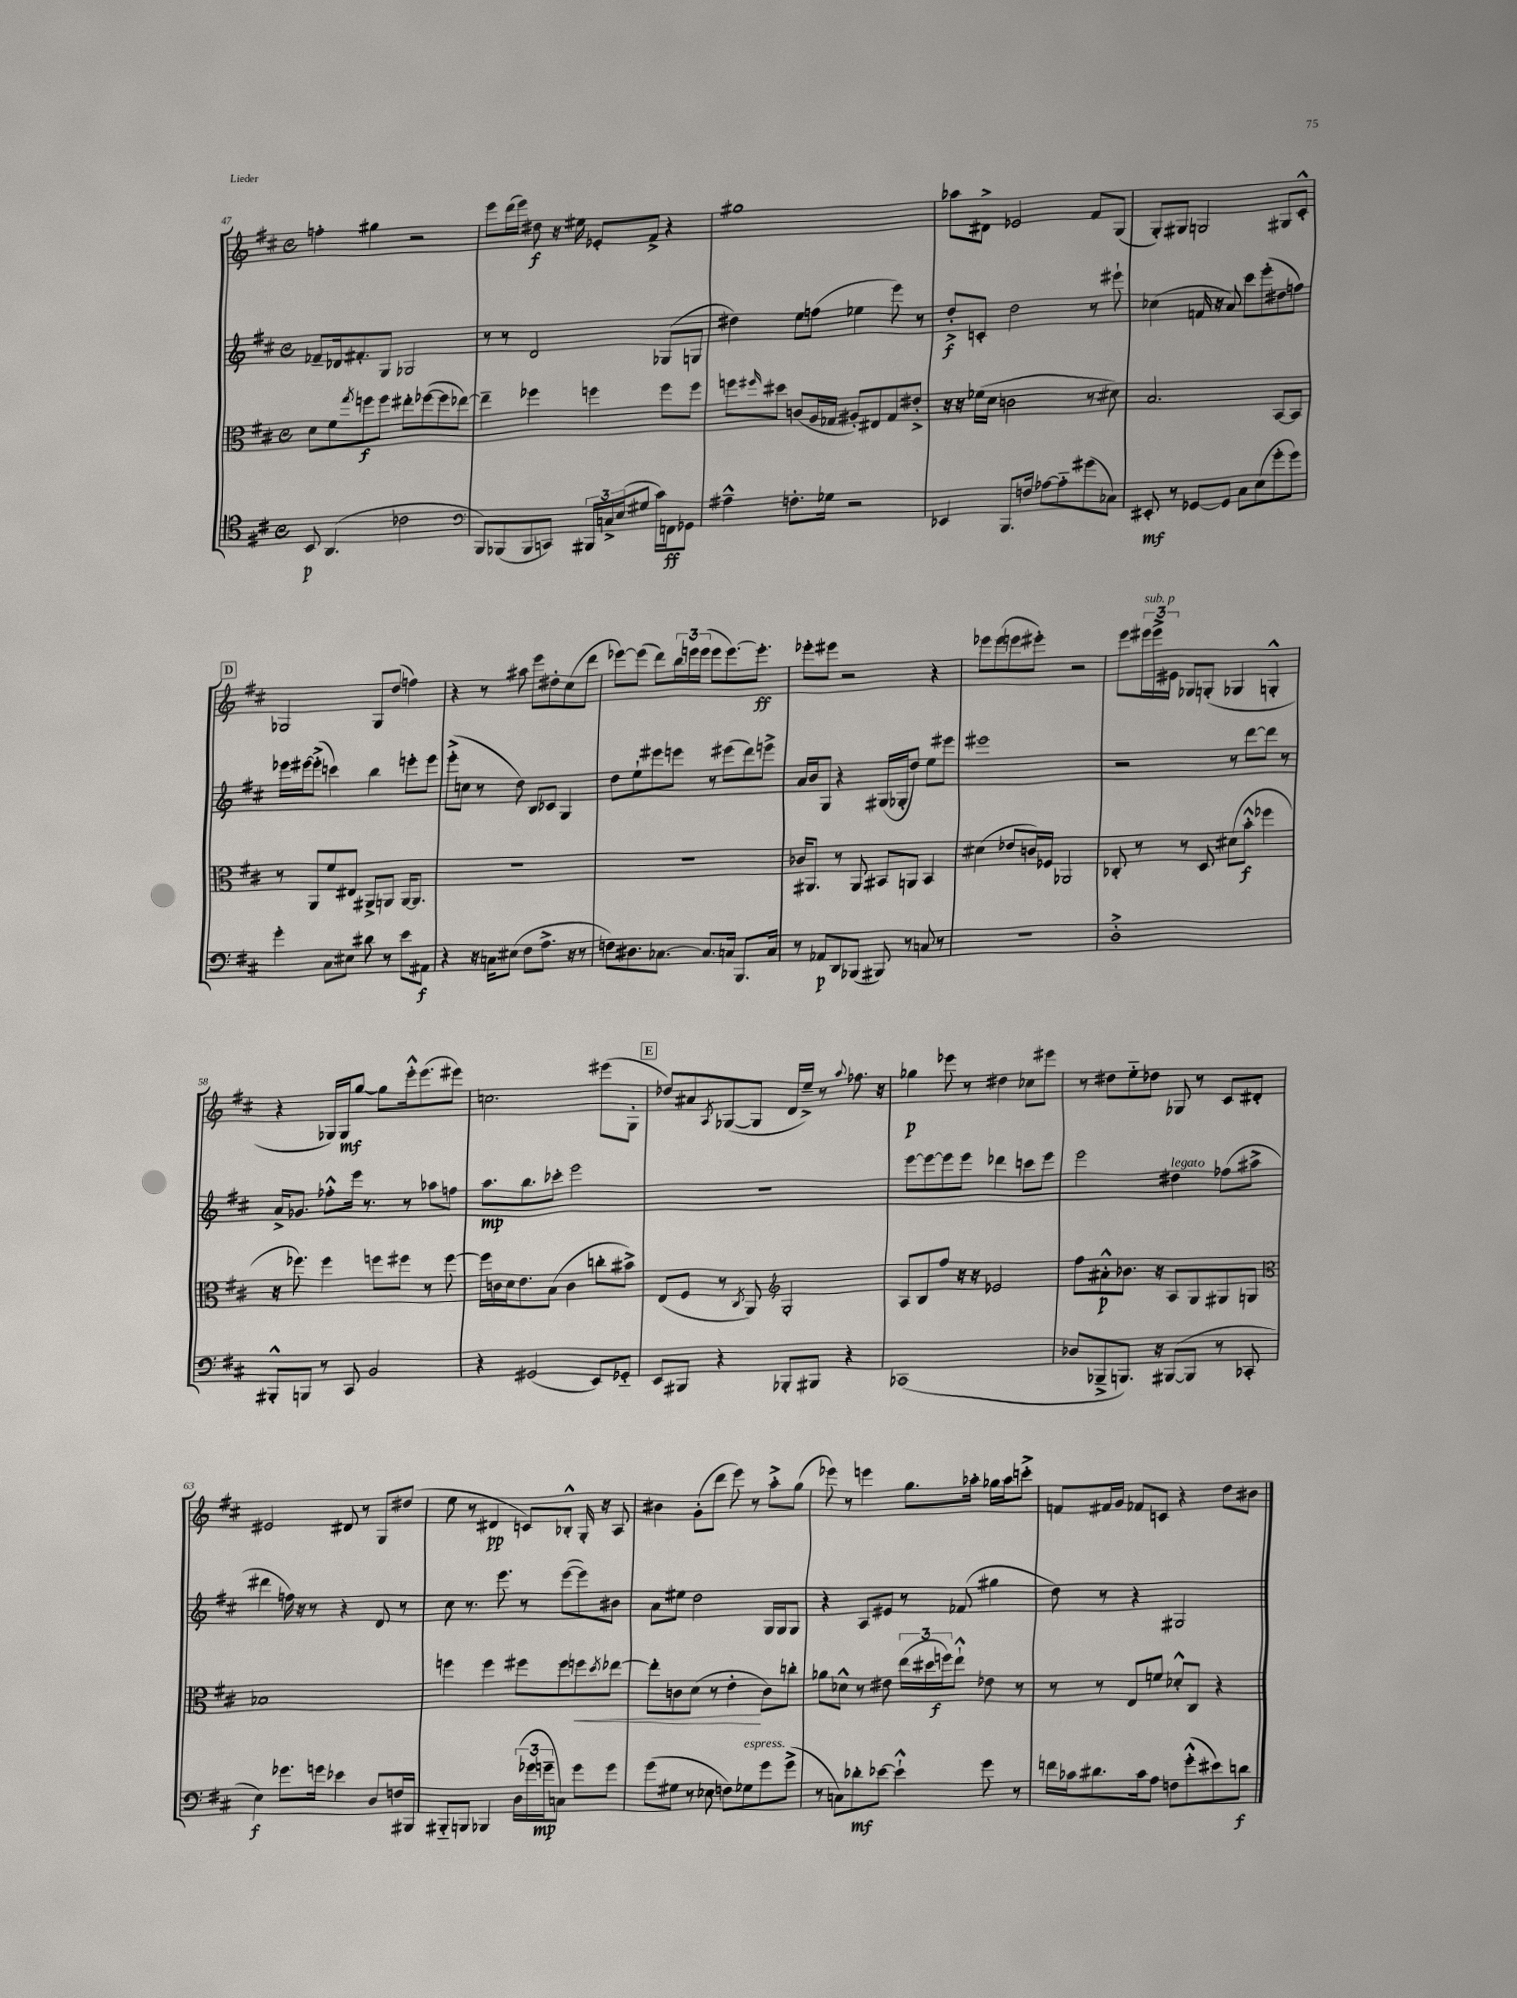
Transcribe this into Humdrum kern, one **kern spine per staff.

**kern	**kern	**kern	**kern
*staff4	*staff3	*staff2	*staff1
*clefC4	*clefC3	*clefG2	*clefG2
*k[f#c#]	*k[f#c#]	*k[f#c#]	*k[f#c#]
*M4/4	*M4/4	*M4/4	*M4/4
*met(c)	*met(c)	*met(c)	*met(c)
8BB	8d	8f-~	4ff'
(4.AA	8f#	16d-	.
.	.	8.f#'	.
.	8qgg	.	.
.	8ff	.	4gg#
.	8ff	8G	.
2c-	8ee#'	2G-	2r
.	([8ff-	.	.
.	8ff-]	.	.
.	[8ee-)	.	.
=	=	=	=
*clefF4	*	*	*
8BBB)	4ee-~]	8r	8eee
(8BBB-	.	8r	(16ddd
.	.	.	16eee)
8BBB-	4ff-	2d	8dd#
8CC)	.	.	16r
.	.	.	16ee#
24BBB#	4ff	.	8e-'
24C^	.	.	.
(24E	.	.	.
8G#	.	.	8f#^
16c#)	8ff	(8G-	4r
16FF	.	.	.
8GG-	8ff	8G	.
=	=	=	=
4A#~^^	8ff	4dd#)	1gg#
.	16qqff#	.	.
.	8dd#	.	.
8.F'	(8c	8ee	.
.	16A	(8ff	.
16G-	16G-	.	.
2r	8A#')	4ee-	.
.	8E#	.	.
.	8G-	8eee)	.
.	8e#'^	8r	.
=	=	=	=
4EE-	16r	8dd'^	8aa-
.	16r	.	.
.	(16f-	8c'	8d#^
.	16d	.	.
8.BBB	2c	2dd	2e-
16F	.	.	.
[8A-	.	.	.
8A-'~]	.	.	.
(8g#	8r	8r	8f#
8C-)	8d#)	8eee#`	(8G
=	=	=	=
8EE#'	2.B	(4cc-	8G')
8r	.	.	8G#
[8GG-	.	16f	2G
.	.	16r	.
8GG-]	.	8a)	.
8C#	.	8ccc#	.
(8E	.	(8eee'	.
8g'	[8BB	8dd#	8G#
8g)	8BB]	8ff)	8c#'^^
=	=	=	=
4g'	8r	16eee-	2G-
.	.	[16eee#	.
.	8AA	(8eee#'^]	.
8C#	8f#	4ccc)	.
8E#	8E#	.	.
8d#	8AA#^	4bb	8G-
8r	8AA	.	(8dd
8e	[16AA	8eee'	4ff)
.	8.AA]	.	.
8AA#	.	8eee	.
=	=	=	=
4r	1r	(8eee'^	4r
.	.	8cc	.
16r	.	8r	8r
16C	.	.	.
(8E#	.	8dd)	8aa#
8F#	.	8B	8eee
8.A^	.	8c-	8dd#'
.	.	4G	(8cc#
16r	.	.	.
8r	.	.	8ddd
=	=	=	=
8F)	1r	8dd	[8eee-)
8.D#	.	8ee`	(8eee-]
.	.	8eee#	8ddd)
[8.C-	.	.	.
.	.	8eee	24bb
.	.	.	24eee
.	.	.	(24eee
8.C-]	.	8r	8eee
.	.	(8eee#	[8.eee)
16C	.	.	.
8.BBB	.	8ddd)	.
.	.	.	8.eee']
.	.	8eee^	.
16C	.	.	.
=	=	=	=
8r	16c-	16a	8eee-'
.	8.AA#	16b	.
8AA-	.	8G	8eee#
8DD	8r	4r	2r
(8BBB-	8AA#	.	.
8BBB#)	8BB#	(16G#	.
.	.	16G-'	.
8r	8AA	8dd)	.
8C	4BB#	8ee	4r
8r	.	8eee#	.
=	=	=	=
1r	(4d#	1eee#	8eee-
.	.	.	(8eee-
.	8e-	.	8eee
.	16c)	.	8eee#')
.	16F-	.	.
.	2AA-	.	2r
=	=	=	=
1D'^	8C-'	2r	8eee
.	8r	.	24eee#
.	.	.	24eee#^
.	.	.	24e#
.	8r	.	8G-
.	8D	.	(8G'
.	(8d#	8r	4G-
.	8b'^^	[8ddd	.
.	4ff-	8ddd]	4G'^^
.	.	8r	.
=	=	=	=
8BBB#'^^	16r	16a^	4r
.	8.ff-)	8.g-	.
8BBB	.	.	.
8r	4ff-	8ff-'^^	16G-)
.	.	.	16G-
8CC#	.	16eee	[8gg
.	.	8.r	.
2BB	8ff	.	8gg]
.	8ff#	8r	16eee'^^
.	.	.	(8.eee
.	8r	8aa-	.
.	[8ff#	8ff	8eee#)
=	=	=	=
4r	16ff#]	8.aa	2.cc
.	16c	.	.
.	16d	.	.
.	8.e	8.bb	.
(2GG#	.	.	.
.	(8B	8ccc-'	.
.	4c	2eee	.
8EE)	8cc'	.	(8eee#
8GG-'~	8b#^)	.	8G'
=	=	=	=
8EE	(8E	1r	8dd-)
8BBB#	8F#	.	8a#
.	.	.	8qA
4r	8r	.	([8G-
.	8qC#	.	.
.	8AA)	.	8G-]
*	*clefG2	*	*
8BBB-'	2G'	.	16d
.	.	.	16ee~^)
8BBB#	.	.	8r
.	.	.	8qqaa
4r	.	.	8.ff-
.	.	.	16r
=	=	=	=
(1CC-	8A	[8eee	4gg-
.	8B	8eee_	.
.	8ff#	8eee]	8eee-
.	16r	8eee	8r
.	16r	.	.
.	2e-	4ddd-	4dd#
.	.	8ccc	8cc-
.	.	8eee	8eee#
=	=	=	=
8D-	8ff#	2eee	8r
8BBB-~^	8a#'^^	.	8dd#
8.BBB)	8.b-	.	8ee'~
.	.	.	8dd-
16r	16r	.	.
([8BBB#	8A	4dd#	8G-
8BBB#]	8G	.	8r
8r	8G#	(8ff-	8c#
8CC-'	8G	8aa#^	8d#'
=	=	=	=
*	*clefC3	*	*
4E)	1B-	4ddd#	2e#
8.g-	.	16ff)	.
.	.	16r	.
.	.	8r	.
16g	.	.	.
4e-	.	4r	8d#
.	.	.	8r
8D	.	8d	8G
16F	.	8r	(8dd#
16BBB#	.	.	.
=	=	=	=
8BBB#'~	4ff	8cc#	8ee
8BBB	.	8.r	8r
4BBB-	4ff	.	4d#
.	.	8.eee	.
(24D	8ff#	8r	8c)
24g-	.	.	.
24g~	.	.	.
8C)	8ff#	([8eee	8B-'^^
8g	8ff	8eee])	16G'
.	.	.	16r
.	8qdd	.	.
8g	[8ee-	8b#	8A
=	=	=	=
(8g	8ee-']	8a	4b#
8G#	8c	8ee#	.
8r	(8d	2dd	(8g'
8E-	8r	.	8ddd
8F)	4e'	.	8eee)
8G-	.	.	8r
8g	8c)	16G	8aa'^
.	.	16G	.
(8g^	8cc'	8G	(8gg
=	=	=	=
8r	8a-	4r	8eee-)
8C)	8d-^^	.	8r
8d-'	8r	8A	4eee
[8e-	8e#	8e#	.
4e-`^^]	(24ee	8r	8.gg
.	24dd#	.	.
.	24ff)	.	.
.	8ee`^^	(8f-	.
.	.	.	16aa-'
8g	8e-	4gg#	16gg-
.	.	.	16aa-
8r	8r	.	8ccc'^
=	=	=	=
16f	8r	8dd)	8f
16c-	.	.	.
8.d#	8r	8r	16f#
.	.	.	16g
.	8E	4r	8f-
16c-	.	.	.
8A	8f	.	8c
8F	8d-'^^	2G#	4r
(8g'^^	8C#	.	.
8e#)	4r	.	8dd
8d	.	.	8b#
==	==	==	==
*-	*-	*-	*-
